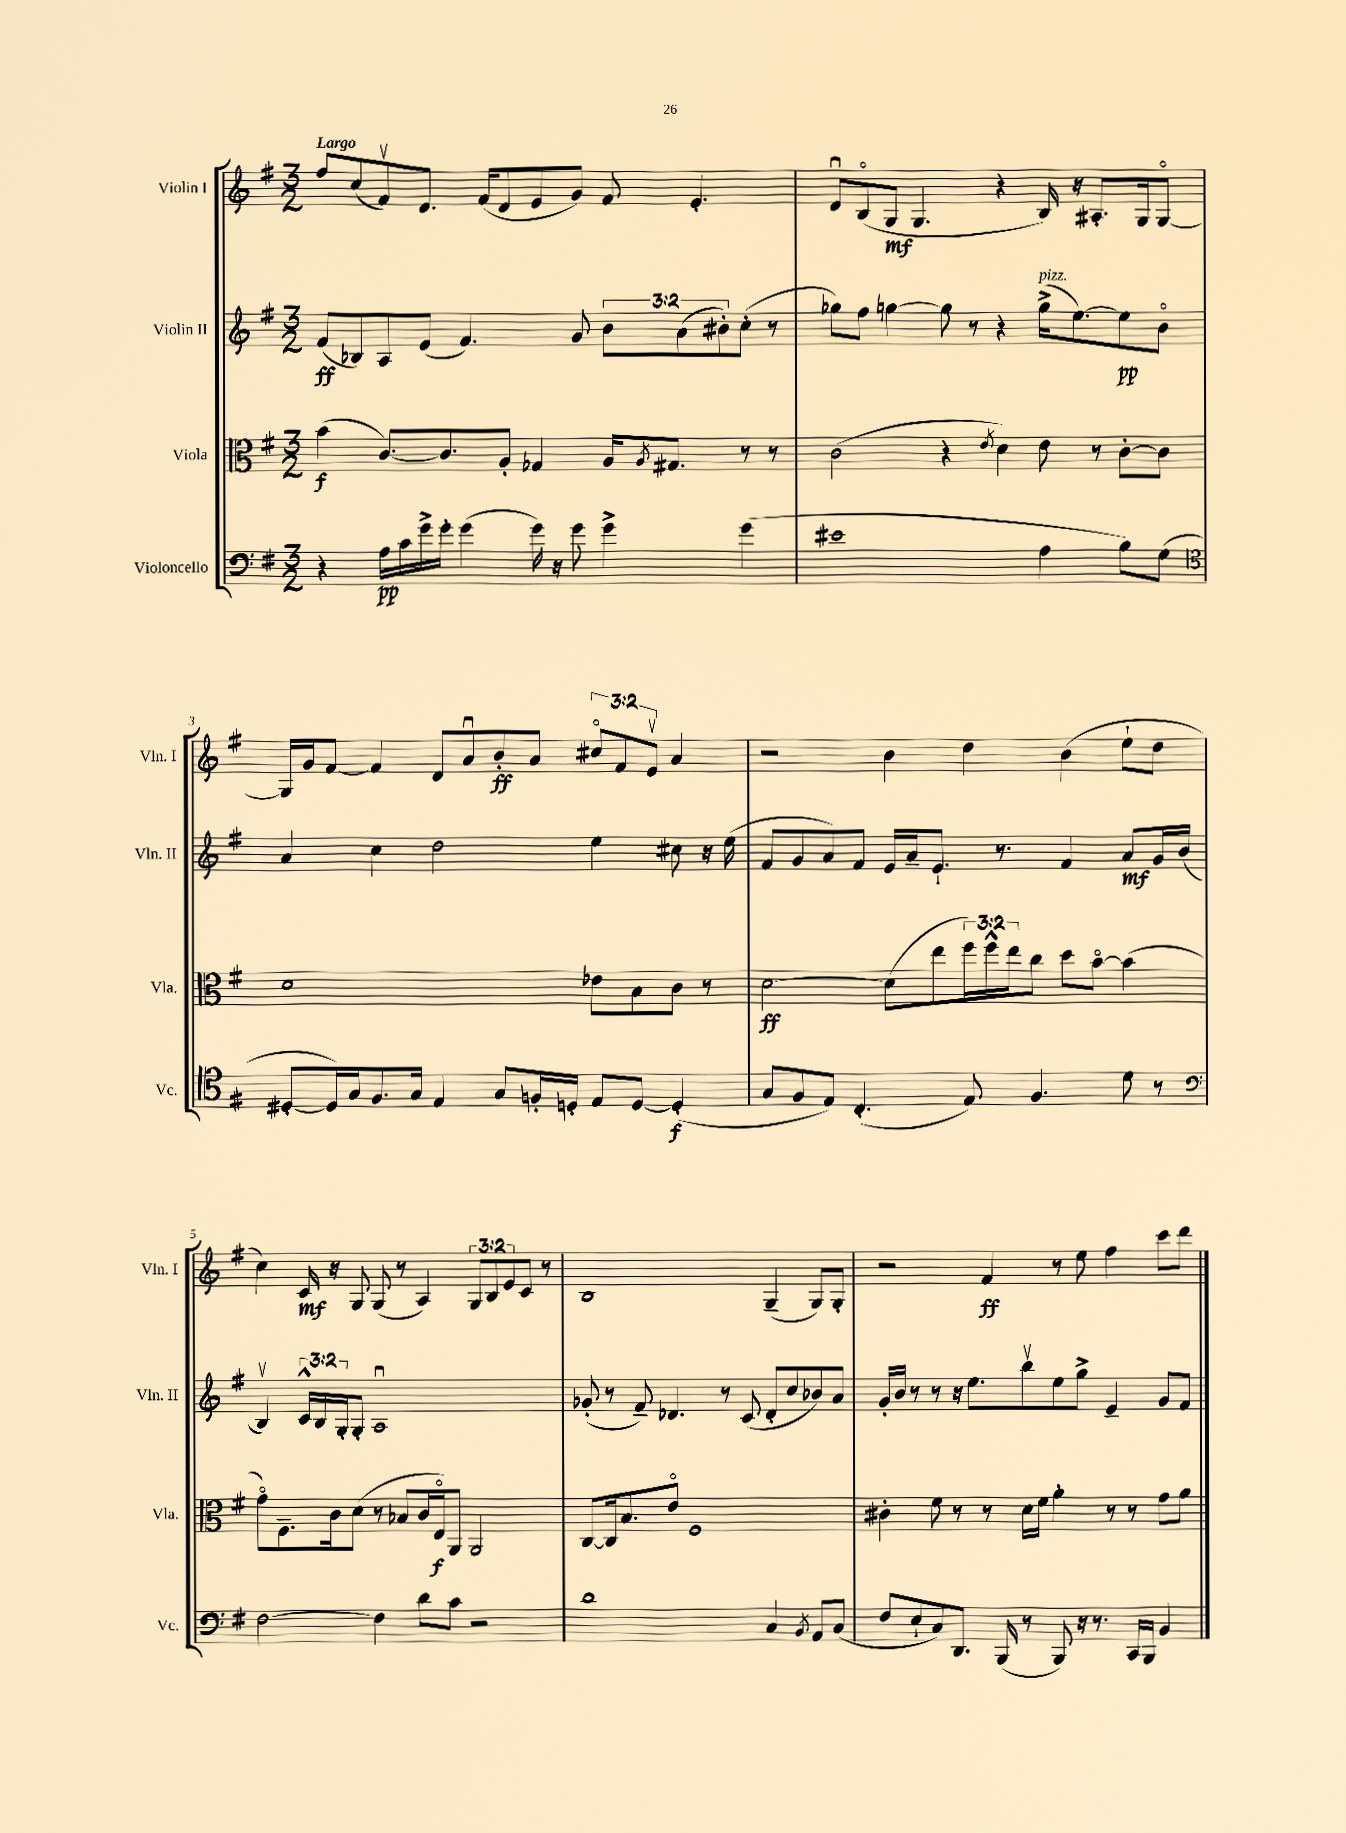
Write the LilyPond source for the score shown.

<<
\new StaffGroup <<
\new Staff = "s0" \with { instrumentName = "Violin I" shortInstrumentName = "Vln. I" } {
    \clef treble \key g \major \numericTimeSignature \time 3/2 \override Staff.TupletNumber.text = #tuplet-number::calc-fraction-text \tempo "Largo"
    fis''8 c''8( fis'8\upbow) d'8. fis'16( d'8 e'8 g'8) fis'8 e'4.-. |
    d'8\downbow b8\flageolet( g8\mf g4. r4 b16) r16 ais8.-. g16 g8~\flageolet |
    g16 g'16 fis'8~ fis'4 d'8 a'8\downbow b'8-.\ff a'8 \tuplet 3/2 { cis''8\flageolet fis'8 e'8\upbow } a'4 |
    r2 b'4 d''4 b'4( e''8-! d''8 |
    c''4) c'16\mf r16 g8 g8( r8 a4) \tuplet 3/2 { g8 b8 e'8 } c'8 r8 |
    b1 g4--( g8) g8-. |
    r2 fis'4\ff r8 e''8 fis''4 c'''8 d'''8 \bar "|." |
}
\new Staff = "s1" \with { instrumentName = "Violin II" shortInstrumentName = "Vln. II" } {
    \clef treble \key g \major \numericTimeSignature \time 3/2 \override Staff.TupletNumber.text = #tuplet-number::calc-fraction-text
    fis'8\ff( bes8) a8 e'8( fis'4.) g'8 \tuplet 3/2 { b'8 a'8( bis'8-.) } c''8-.( r8 |
    ges''8) fis''8 g''4~ g''8 r8 r4 g''16->^\markup { \italic "pizz." }( e''8.~) e''8\pp b'8\flageolet |
    a'4 c''4 d''2 e''4 cis''8 r16 e''16( |
    fis'8 g'8 a'8) fis'8 e'16 a'16-- e'8.-! r8. fis'4 a'8\mf g'16 b'16( |
    b4\upbow) \tuplet 3/2 { c'16-^ b16 g16-. } g8-. a1\downbow |
    ges'8-.( r8 fis'8--) des'4. r8 c'8( des'8-. c''8 bes'8) a'8 |
    g'16-. b'16 r8 r8 r16 e''8. b''8\upbow e''8 g''8-> e'4-- g'8 fis'8 \bar "|." |
}
\new Staff = "s2" \with { instrumentName = "Viola" shortInstrumentName = "Vla." } {
    \clef alto \key g \major \numericTimeSignature \time 3/2 \override Staff.TupletNumber.text = #tuplet-number::calc-fraction-text
    b'4\f( c'8.~) c'8. a8-. ges4 a16 \acciaccatura { a8 } gis8. r8 r8 |
    c'2( r4 \acciaccatura { e'8 } d'4) e'8 r8 c'8~-. c'8 |
    d'1 ees'8 b8 c'8 r8 |
    d'2~\ff d'8( e''8 \tuplet 3/2 { fis''16) fis''16-^ e''16 } c''8 d''8 b'8~\flageolet b'4( |
    g'8\flageolet) fis8.-- c'16 d'8( r8 bes8 c'16 e16\flageolet\f) a,8 a,2 |
    c8~ c16 b8. e'8\flageolet fis1 |
    cis'4-. fis'8 r8 r8 d'16 fis'16 a'4-. r8 r8 g'8 a'8 \bar "|." |
}
\new Staff = "s3" \with { instrumentName = "Violoncello" shortInstrumentName = "Vc." } {
    \clef bass \key g \major \numericTimeSignature \time 3/2
    r4 a16\pp c'16 g'16-> g'16-. g'4( g'16) r16 g'8 g'4-> g'4( |
    eis'1 a4 b8) g8( |
    \clef tenor dis8~-. dis16) g16 fis8. g16 e4 g8 f16-. d16-. e8 d8~ d4-.\f( |
    g8 fis8 e8) c4.-.( e8) fis4. d'8 r8 |
    \clef bass fis2~ fis4 d'8 c'8 r2 |
    d'1 c4 \acciaccatura { b,8 } a,8 c8( |
    fis8 e8-! c8) d,8. b,,16( r8 b,,8) r16 r8. c,16 b,,16 b,4 \bar "|." |
}
>>
>>
